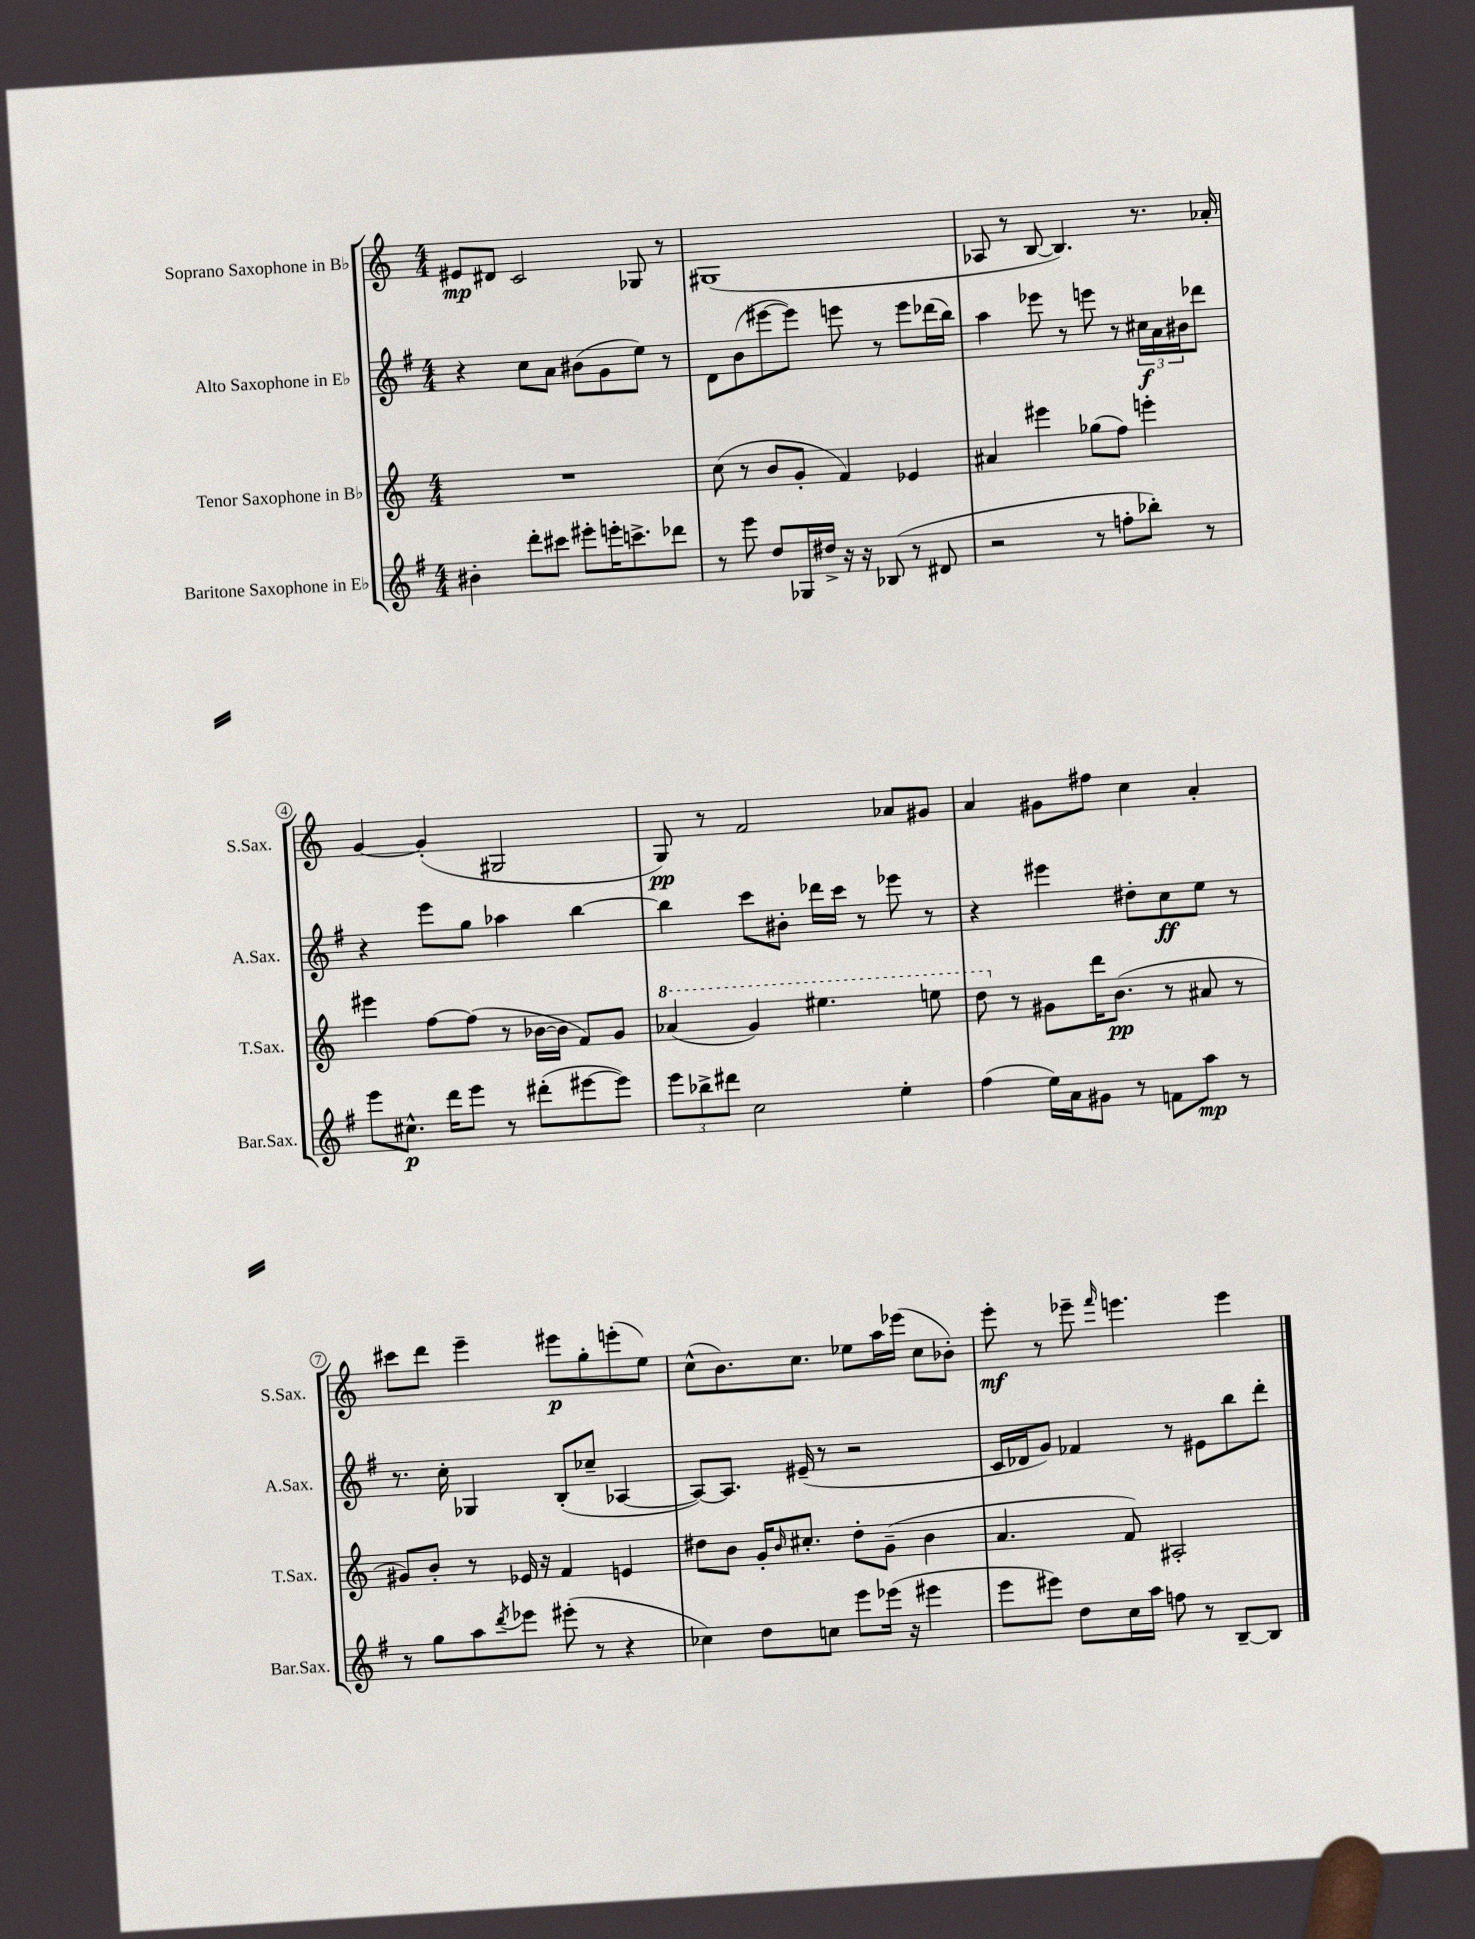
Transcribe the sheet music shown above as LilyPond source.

<<
\new StaffGroup <<
\new Staff = "s0" \with { instrumentName = "Soprano Saxophone in Bb" shortInstrumentName = "S.Sax." } {
    \clef treble \key c \major \numericTimeSignature \time 4/4
    eis'8\mp dis'8 c'2 ges8 r8 |
    gis1( |
    aes8 r8 b8~ b4.) r8. aes'16-. |
    g'4~ g'4-.( gis2 |
    g8\pp) r8 f'2 aes'8 gis'8 |
    a'4 gis'8 fis''8 c''4 a'4-. |
    cis'''8 d'''8 e'''4-- eis'''8\p g''8-. e'''8-.( e''8) |
    c''8-^( b'8.) c''8. ees''8 a''16 ees'''16( c''8 bes'8-.) |
    e'''8-.\mf r8 ees'''8-- \grace { f'''16 } e'''4. e'''4 \bar "|." |
}
\new Staff = "s1" \with { instrumentName = "Alto Saxophone in Eb" shortInstrumentName = "A.Sax." } {
    \clef treble \key g \major \numericTimeSignature \time 4/4
    r4 c''8 a'8 bis'8( g'8 e''8) r8 |
    d'8 b'8( eis'''8~ eis'''8) e'''8 r8 e'''8 des'''16( b''16) |
    a''4 ees'''8 r8 e'''8 r8 \tuplet 3/2 { cis''16\f a'16 bis'16 } des'''8 |
    r4 e'''8 g''8 aes''4 b''4~ |
    b''4 c'''8 bis'8-. des'''16 c'''16 r8 ees'''8 r8 |
    r4 eis'''4 dis''8-. c''8\ff e''8 r8 |
    r8. c''16-. ges4 b8-.( ces''8-- aes4~ |
    aes8~) aes8. eis'16--( r8 r2 |
    c'16 des'16 g'8) fes'4 r8 eis'8 b''8 d'''8-. \bar "|." |
}
\new Staff = "s2" \with { instrumentName = "Tenor Saxophone in Bb" shortInstrumentName = "T.Sax." } {
    \clef treble \key c \major \numericTimeSignature \time 4/4
    R1 |
    c''8( r8 b'8 g'8-. f'4) ees'4 |
    ais'4 eis'''4 ges''8( f''8) e'''4-. |
    eis'''4 f''8~ f''8( r8 bes'16~ bes'16 f'8) g'8 |
    \ottava #1 aes''4( g''4) eis'''4. e'''8 |
    d'''8 \ottava #0 r8 gis'8 d'''16 b'8.\pp( r8 ais'8 r8 |
    gis'8) b'8-. r8 ees'16 r16 f'4 e'4 |
    dis''8 b'8 g'16-. \grace { b'16 } cis''8.-. dis''8-. g'8--( b'4 |
    a'4. f'8) ais2-. \bar "|." |
}
\new Staff = "s3" \with { instrumentName = "Baritone Saxophone in Eb" shortInstrumentName = "Bar.Sax." } {
    \clef treble \key g \major \numericTimeSignature \time 4/4
    bis'4-. d'''8-. cis'''8 eis'''8-. e'''16-. c'''8.-> des'''8 |
    r8 e'''8 d''8 ges16 dis''16-> r16 r16 bes8( r8 dis'8 |
    r2 r8 f''8-. bes''8-.) r8 |
    e'''8 cis''8.-^\p d'''16 e'''8 r8 dis'''8-.( eis'''8~ eis'''8) |
    \tuplet 3/2 { e'''8 bes''8-> dis'''8 } c''2 e''4-. |
    fis''4( e''16) a'16 gis'8 r8 f'8 a''8\mp r8 |
    r8 g''8 a''8 \acciaccatura { d'''8 } ees'''8 eis'''8-.( r8 r4 |
    ces''4) d''8 c''8 e'''8 ees'''16( r16 eis'''4 |
    e'''8 eis'''8) d''8 c''16 a''16 f''8 r8 b8~-- b8 \bar "|." |
}
>>
>>
\layout { \context { \Score \override BarNumber.stencil = #(make-stencil-circler 0.1 0.3 ly:text-interface::print) } }
